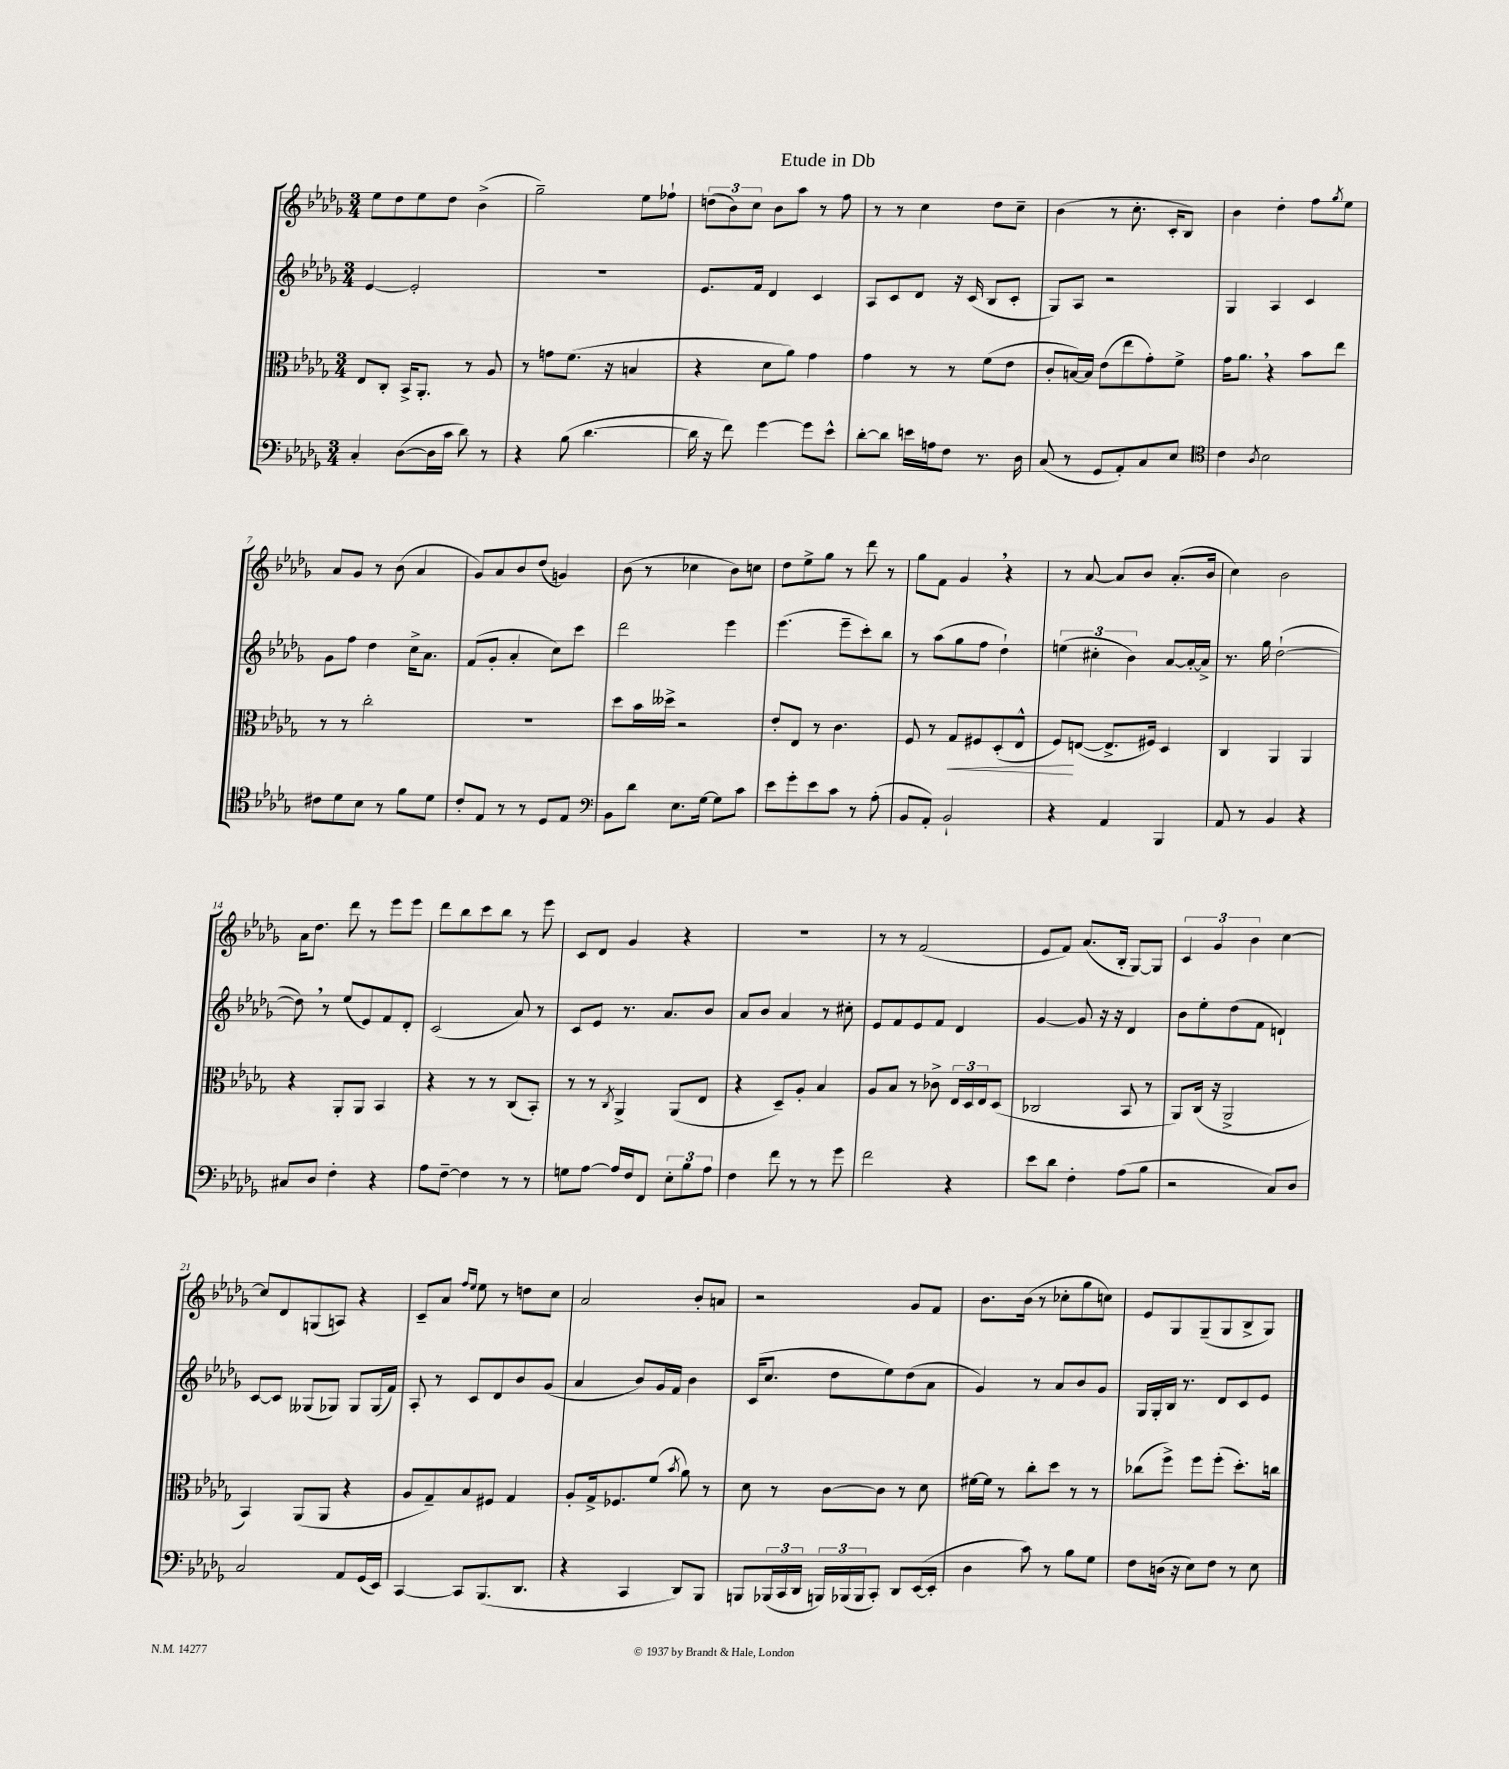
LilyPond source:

\header { title = "Etude in Db" }
<<
\new StaffGroup <<
\new Staff = "s0" {
    \clef treble \key des \major \numericTimeSignature \time 3/4
    ees''8 des''8 ees''8 des''8 bes'4->( |
    ges''2--) ees''8 fes''8-! |
    \tuplet 3/2 { d''8( bes'8) c''8 } bes'8 aes''8 r8 f''8 |
    r8 r8 c''4 des''8 c''8-- |
    bes'4( r8 c''8.-. c'16-. bes8) |
    bes'4 des''4-. f''8 \acciaccatura { ges''8 } ees''8 |
    aes'8 ges'8 r8 bes'8( aes'4 |
    ges'8) aes'8 bes'8 des''8( g'4) |
    bes'8( r8 ces''4 bes'8) c''8 |
    des''8 ees''8-> ges''8 r8 des'''8 r8 |
    ges''8 f'8 ges'4 \breathe r4 |
    r8 aes'8~ aes'8 bes'8 aes'8.-.( bes'16 |
    c''4) bes'2 |
    aes'16 des''8. des'''8 r8 ees'''8 ees'''8 |
    des'''8 bes''8 c'''8 bes''8 r8 ees'''8 |
    c'8 des'8 ges'4 r4 |
    R2. |
    r8 r8 f'2( |
    ees'8 f'8) aes'8.( bes16-. ges8~) ges8 |
    \tuplet 3/2 { c'4 ges'4 bes'4 } c''4~ |
    c''8 des'8 g8( a8) r4 |
    c'8-- aes'8 \grace { f''16 ees''16 } ees''8 r8 d''8 c''8 |
    aes'2 bes'8-. a'8 |
    r2 ges'8 f'8 |
    bes'8. bes'16( r8 ces''8-. ges''8 c''8) |
    ees'8 ges8 ges8--( ges8 bes8-> ges8) \bar "|." |
}
\new Staff = "s1" {
    \clef treble \key des \major \numericTimeSignature \time 3/4
    ees'4~ ees'2-. |
    R2. |
    ees'8. f'16 des'4 c'4 |
    aes8 c'8 des'8 r16 c'16( bes8 c'8-. |
    ges8) aes8 r2 |
    ges4 aes4 c'4 |
    ges'8 f''8 des''4 c''16-> aes'8. |
    f'8( ges'8-. aes'4-. c''8) c'''8 |
    des'''2 ees'''4 |
    ees'''4.( ees'''8-- c'''8-.) bes''8 |
    r8 aes''8( ges''8 f''8 des''4-!) |
    \tuplet 3/2 { e''4( cis''4-. bes'4) } aes'8~ aes'16~-. aes'16-> |
    r8. ges''16 des''2~-!( |
    des''8) \breathe r8 ees''8( ees'8) f'8 des'8-. |
    c'2( aes'8) r8 |
    c'8 ees'8 r8. aes'8. bes'8 |
    aes'8 bes'8 aes'4 r8 cis''8-. |
    ees'8 f'8 ees'8 f'8 des'4 |
    ges'4~ ges'8 r16 r16 des'4 |
    bes'8 ees''8-. des''8( f'8 d'4-!) |
    c'8~ c'8 geses8( ges8) ges8 ges16( f'16) |
    aes8-. r8 c'8 des'8 bes'8 ges'8( |
    aes'4 bes'8) ges'16 f'16 bes'4 |
    c'16( c''8. des''8 ees''8) des''8( aes'8 |
    ges'4) r8 aes'8 bes'8 ges'8 |
    ges16 ges16-. bes16 r8. des'8 c'8 ees'8 \bar "|." |
}
\new Staff = "s2" {
    \clef alto \key des \major \numericTimeSignature \time 3/4
    ees8 c8-. bes,16-> aes,8.-. r8 aes8 |
    r8 g'8 f'8.( r16 b4 |
    r4 des'8 aes'8) ges'4 |
    ges'4 r8 r8 f'8( ees'8 |
    c'8-. b16~) b16 ees'8( ees''8 ges'8-.) f'8-> |
    ges'16 aes'8. \breathe r4 bes'8 ees''8 |
    r8 r8 c''2-. |
    R2. |
    des''8 bes'16 deses''16-> r2 |
    ees'8-. ees8 r8 c'4. |
    f8 r8 ges8\< fis8 des8-.( ees8-^ |
    f8\!) e8~( e8.-> fis16) des4 |
    c4 aes,4 aes,4 |
    r4 aes,8-. aes,8 bes,4 |
    r4 r8 r8 c8( bes,8-.) |
    r8 r8 \acciaccatura { c8 } aes,4-> aes,8( ees8 |
    r4 des8--) aes8-. bes4 |
    aes8 bes8 r8 ces'8-> \tuplet 3/2 { ees16 des16 ees16 } des8( |
    ces2 bes,8 r8 |
    aes,8) c16( r16 aes,2-> |
    bes,4) aes,8( aes,8 r4 |
    aes8 ges8--) bes8 fis8 ges4 |
    aes8-. ges16-> fes8. f'8( \acciaccatura { bes'8 } aes'8) r8 |
    des'8 r8 c'8~ c'8 r8 des'8 |
    fis'16~ fis'16 r8 c''8-. des''8 r8 r8 |
    ces''8( f''8->) f''8 f''8-.( des''8.-.) c''16 \bar "|." |
}
\new Staff = "s3" {
    \clef bass \key des \major \numericTimeSignature \time 3/4
    c4-. des8~( des16 c'16 des'8) r8 |
    r4 bes8( des'4.~ |
    des'16 r16 f'8) ges'4~ ges'8 ees'8-^ |
    des'8~-. des'8 e'16 a16 f8 r8. des16 |
    c8( r8 ges,8 aes,8-.) c8 ees8 |
    \clef tenor c'4 \acciaccatura { aes8 } bes2 |
    cis'8 des'8 bes8 r8 f'8 des'8 |
    c'8-. ees8 r8 r8 des8 ees8 |
    \clef bass bes,8 des'8 ees8. ges16~ ges8 c'8 |
    ees'8 ges'8-. ees'8 c'8 r8 aes8-.( |
    bes,8 aes,8-.) bes,2-! |
    r4 aes,4 bes,,4 |
    aes,8 r8 bes,4 r4 |
    cis8 des8 f4-. r4 |
    aes8 f8~-- f4 r8 r8 |
    g8 aes8~ aes16 f16 f,8 \tuplet 3/2 { ees8-. bes8 aes8 } |
    f4 f'8 r8 r8 ges'8 |
    f'2 r4 |
    ees'8 des'8 f4-. aes8( bes8 |
    r2 c8) des8 |
    c2 aes,8 ges,16( ees,16) |
    c,4~ c,8 bes,,8.( des,8. |
    r4 c,4 des,8) bes,,8 |
    b,,8 \tuplet 3/2 { bes,,16( c,16 des,16 } \tuplet 3/2 { b,,16) bes,,16( bes,,16 } c,8-.) des,8 ees,16~( ees,16-. |
    des4 c'8) r8 bes8 ges8 |
    f8 d16( r16 ees8) f8 r8 ees8 \bar "|." |
}
>>
>>
